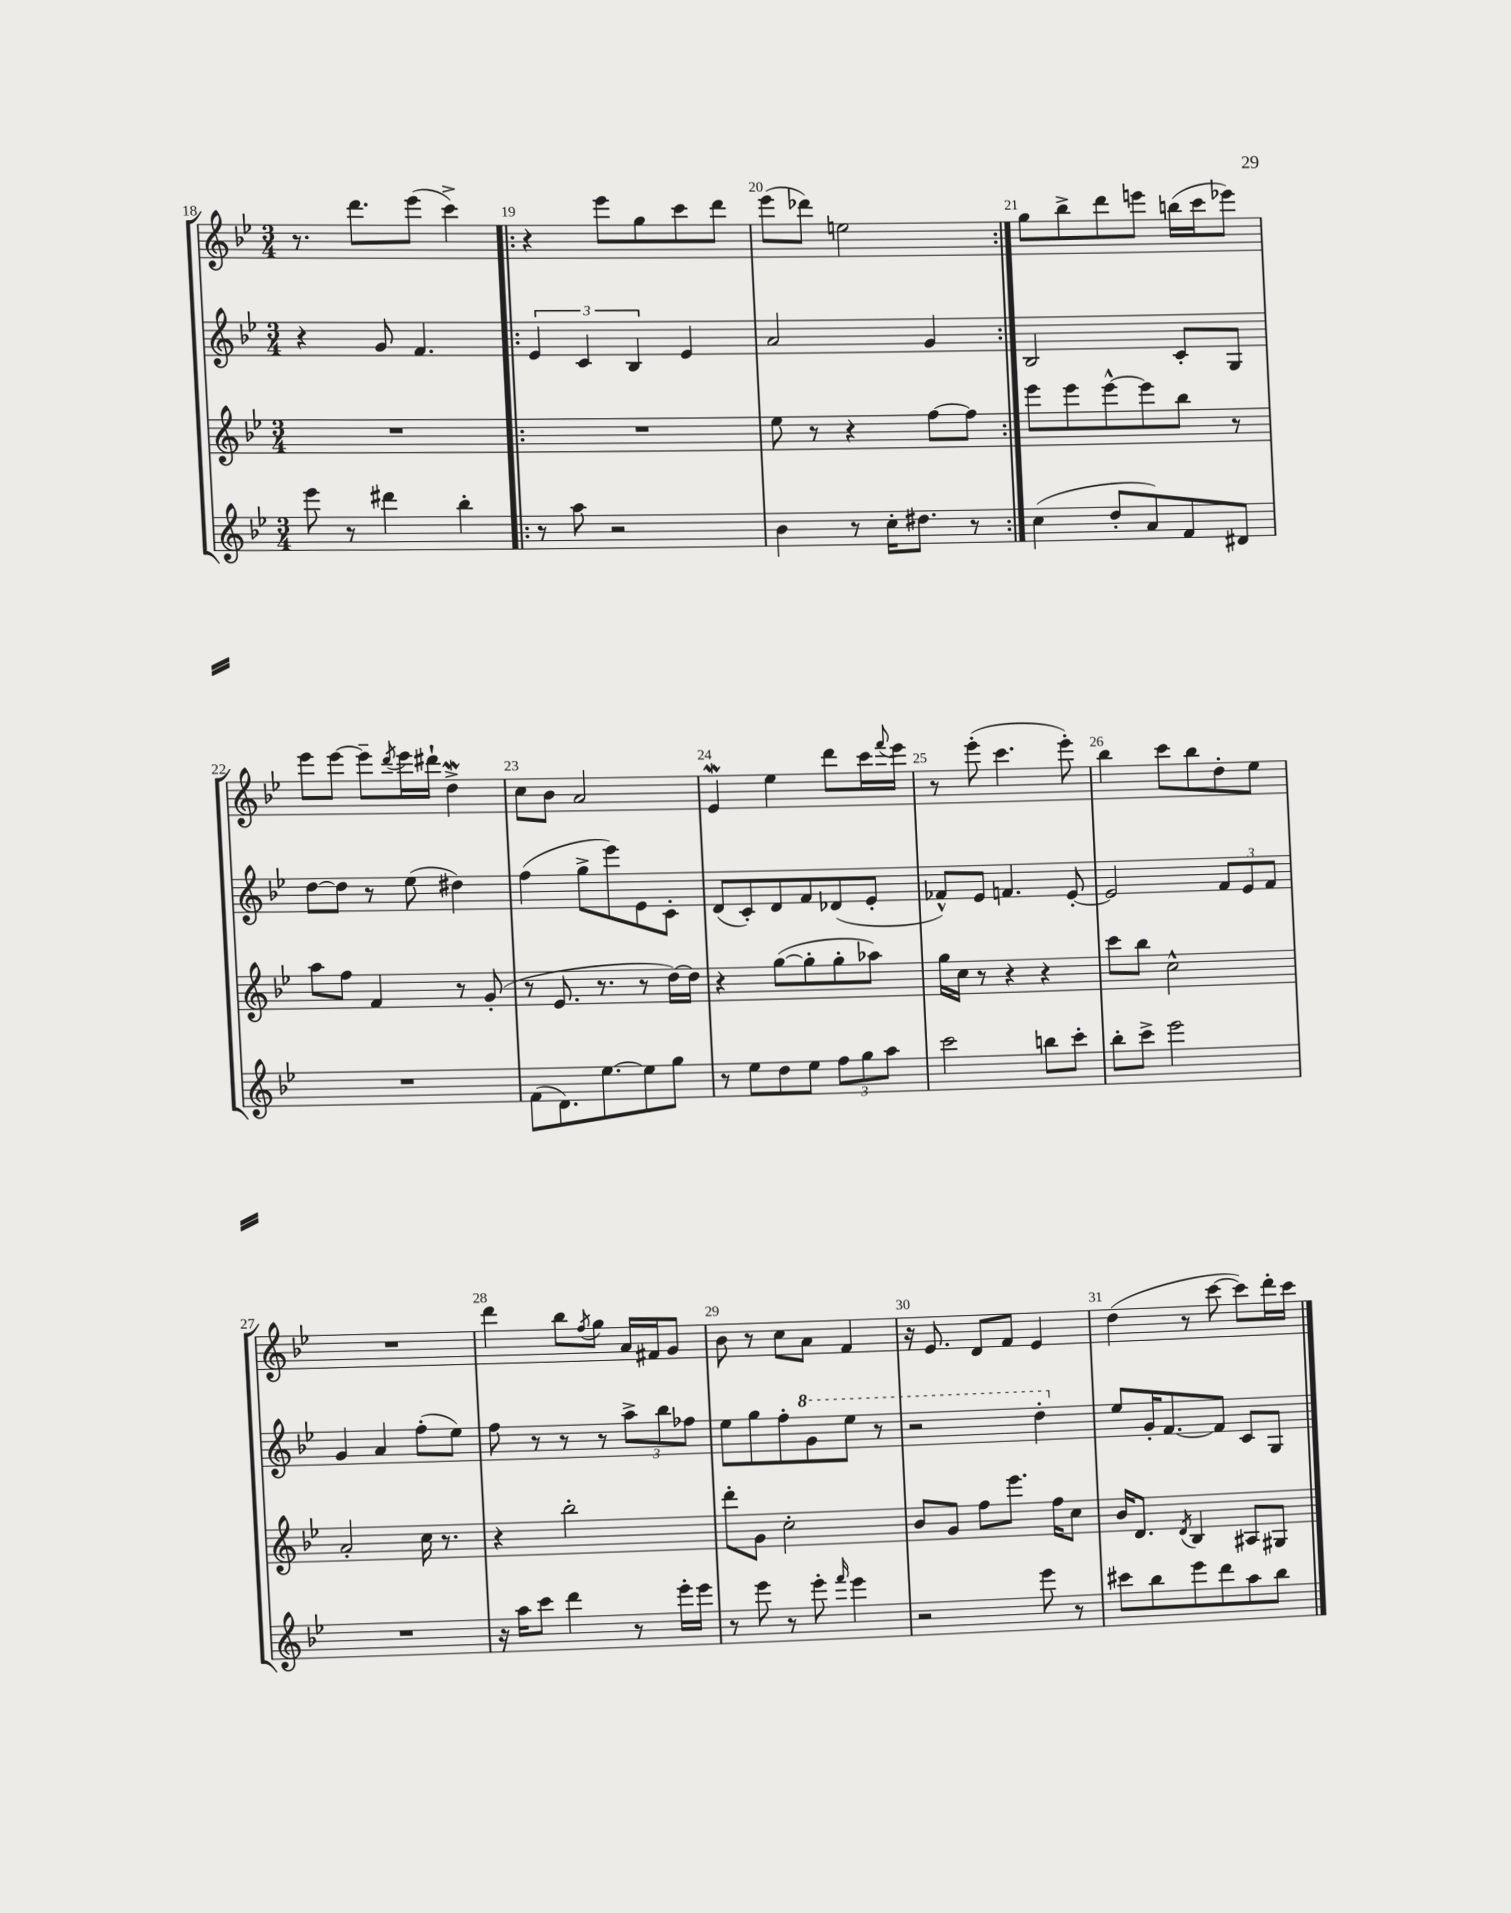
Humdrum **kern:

**kern	**kern	**kern	**kern
*staff4	*staff3	*staff2	*staff1
*clefG2	*clefG2	*clefG2	*clefG2
*k[b-e-]	*k[b-e-]	*k[b-e-]	*k[b-e-]
*M3/4	*M3/4	*M3/4	*M3/4
8eee-\	2.r	4r	8.r
8r	.	.	.
.	.	.	8.ddd\L
4ddd#\	.	8g/	.
.	.	4.f/	(8eee-\J
4bb-'\	.	.	4ccc^\)
=!|:	=!|:	=!|:	=!|:
8r	2.r	6e-/	4r
8aa\	.	.	.
.	.	6c/	.
2r	.	.	8eee-\L
.	.	6B-/	.
.	.	.	8gg\
.	.	4e-/	8ccc\
.	.	.	8ddd\J
=	=	=	=
4b-\	8ee-\	2a/	(8eee-\L
.	8r	.	8ddd-\J)
8r	4r	.	2ee\
16cc'\LK	.	.	.
8.dd#\J	.	.	.
.	[8ff\L	4g/	.
8r	8ff\]J	.	.
=:|!	=:|!	=:|!	=:|!
(4cc\	8eee-\L	2B-/	8gg\L
.	8eee-\	.	8bb-^\
8dd'/L	[8eee-^^\	.	8ddd\
8a/)	8eee-\]	.	8eee\J
8f/	8bb-\J	8c'/L	(16bb\LL
.	.	.	16ccc\J
8d#/J	8r	8G/J	8eee-\J)
=	=	=	=
2.r	8aa\L	[8dd\L	8eee-\L
.	8ff\J	8dd\]J	[8eee-\J
.	4f/	8r	8eee-~\]L
.	.	.	8qddd/
.	.	(8ee-\	16eee-\L
.	.	.	16ddd#`\JJ
.	8r	4dd#\)	4dd^\
.	(8g'/	.	.
=	=	=	=
(8f\L	8r	(4ff\	8cc\L
8.d\)	8.e-/	.	8b-\J
.	.	8gg^\L	2a/
[8.ee-\	8.r	.	.
.	.	8eee-\)	.
8ee-\]	8r	8e-\	.
8gg\J	[16dd\LL)	8c'\J	.
.	16dd\]JJ	.	.
=	=	=	=
8r	4r	(8d/L	4e-/
8ee-\L	.	8c'/)	.
8dd\	([8gg\L	8d/	4ee-\
8ee-\J	8gg'\]	8f/	.
12ff\L	8gg'\	(8d-/	8ddd\L
12gg\	.	.	.
.	8aa-\J)	8e-'/J	16ccc\L
12aa\J	.	.	.
.	.	.	8qqfff/
.	.	.	16eee-\JJ
=	=	=	=
2ccc\	16gg\LL	8f-^^/L)	8r
.	16cc\JJ	.	.
.	8r	8e-/J	(8eee-'\
.	4r	4.f/	4.ccc\
8bb\L	4r	.	.
8ccc'\J	.	[8e-'/	8eee-'\)
=	=	=	=
8bb-'\L	8ccc\L	2e-/]	4bb-\
8ccc^\J	8bb-\J	.	.
2eee-\	2cc^^\	.	8ccc\L
.	.	.	8bb-\
.	.	12f/L	8dd'\
.	.	12e-/	.
.	.	.	8ee-\J
.	.	12f/J	.
=	=	=	=
2.r	2a'/	4g/	2.r
.	.	4a/	.
.	16cc\	(8ff'\L	.
.	8.r	.	.
.	.	8ee-\J)	.
=	=	=	=
16r	4r	8ff\	4ddd\
16aa\LK	.	.	.
8ccc\J	.	8r	.
4ddd\	2bb-'\	8r	8bb-\L
.	.	.	8qff/
.	.	8r	8gg\J
8r	.	12aa^\L	16a/LL
.	.	.	16f#/J
.	.	12bb-\	.
16eee-'\LL	.	.	8g/J
.	.	12ff-\J	.
16eee-\JJ	.	.	.
=	=	=	=
8r	8ddd'\L	8ee-\L	8b-\
8eee-\	8g\J	8gg\	8r
8r	2cc'\	8ff'\	8cc\L
8eee-'\	.	8gg\	8a\J
16qqfff/	.	.	.
4eee-\	.	8eee-\J	4f/
.	.	8r	.
=	=	=	=
2r	8b-/L	2r	16r
.	.	.	8.e-/
.	8g/J	.	.
.	8ff\L	.	8d/L
.	8.eee-\J	.	8f/J
8eee-\	.	4ddd'\	4e-/
.	16ff\LK	.	.
8r	8cc\J	.	.
=	=	=	=
8ccc#\L	16b-/LK	8ee-/L	(4dd\
.	8.d/J	.	.
8bb-\	.	16g'/K	.
.	.	[8.f/	.
.	8qd/	.	.
8eee-\	4B-/	.	8r
8ddd\	.	8f/]J	[8ccc\
8aa\	8A#/L	8c/L	8ccc\]L)
8bb-\J	8G#/J	8G/J	16ddd'\L
.	.	.	16ccc\JJ
==	==	==	==
*-	*-	*-	*-
